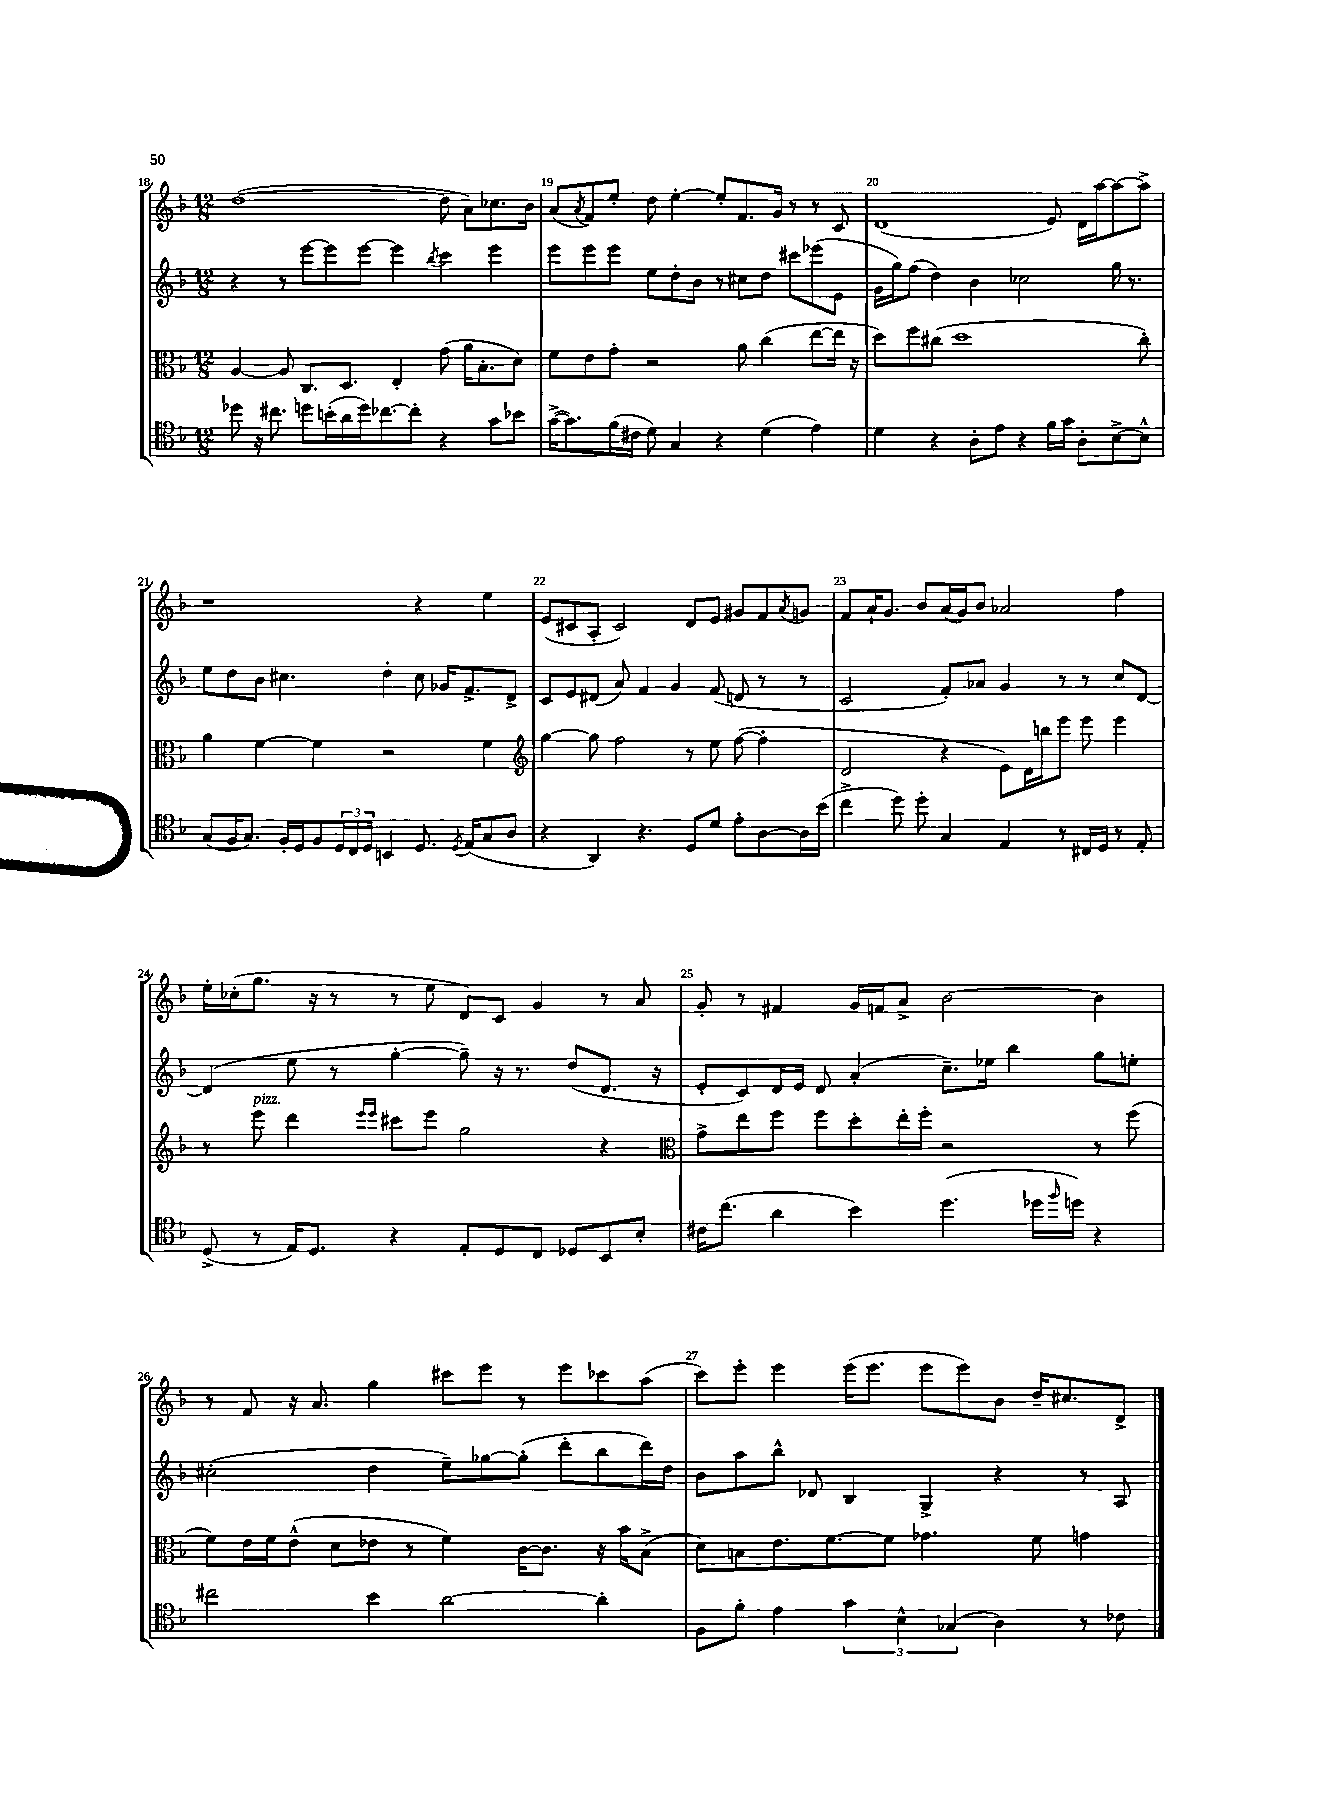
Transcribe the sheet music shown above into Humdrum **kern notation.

**kern	**kern	**kern	**kern
*part4	*part3	*part2	*part1
*staff4	*staff3	*staff2	*staff1
*clefC4	*clefC3	*clefG2	*clefG2
*k[b-]	*k[b-]	*k[b-]	*k[b-]
*M12/8	*M12/8	*M12/8	*M12/8
=18	=18	=18	=18
8dd-X\	[4A/	4r	([1dd
16r	.	.	.
8.cc#X\	.	.	.
.	8A/]	8r	.
8ddn\L	8.C/L	[8eee\L	.
(16bn'\L	.	8eee\]	.
16a\	8.D/J	.	.
16dd\J)	.	[8eee\J	.
[8.cc-X\	.	.	.
.	4E'/	4eee\]	.
8cc-'\J]	.	.	.
.	.	8qbb-/	.
4r	(8g\	4ccc\	8dd\]
.	16a\KL	.	8a\L)
.	8.B-'\	.	.
8g\L	.	4eee\	8.cc-X\
8b-X\J	8d\J)	.	.
.	.	.	16b-\Jk
=19	=19	=19	=19
([16g^\KL	8f\L	8eee\L	(8a/L
8.g\])	.	.	.
.	.	.	8qa/
.	8e\	8eee\	8f/)
(16f\L	8g'\J	8eee\J	8ee'/J
16c#X\JJ	.	.	.
8d\)	2r	8ee\L	8dd\
4G/	.	8dd'\	[4ee'\
.	.	8b-\J	.
4r	.	8r	8ee'/L]
.	8a\	8cc#X\L	8.f/
(4d\	(4cc\	8dd\J	.
.	.	.	16g/Jk
.	.	8ccc#X\L	8r
4e\)	[8ee\L	(8eee-X\	8r
.	16ee\Jk]	8e\J	8c/
.	16r	.	.
=20	=20	=20	=20
4d\	8dd\L)	16g\LL	(1d
.	.	16gg\J)	.
.	8ff\	(8ff\J	.
4r	(8cc#X\J	4dd\)	.
.	1dd	.	.
8A'\L	.	4b-\	.
8e\J	.	.	.
4r	.	2cc-X\	.
16f\LL	.	.	8e/)
16g\JJ	.	.	.
8A'\L	.	.	16d\LL
.	.	.	[16aa\J
[8B-^\	.	16gg\	8aa\_
.	.	8.r	.
8B-^^\J]	8cc#'\)	.	8aa^\J]
!!LO:LB:g=z
=21	=21	=21	=21
(8G/L	4a\	8ee\L	1r
16F/K	.	8dd\	.
8.G/J)	.	.	.
.	[4f\	8b-\J	.
16F'/LL	.	4.cc#X\	.
16D/J	.	.	.
8F/	4f\]	.	.
24D/L	.	.	.
24C/	.	.	.
24D/JJ	.	.	.
4BBn/	2r	4dd'\	.
8.D/	.	8cc#\	4r
.	.	16g-X/KL	.
8qD/	.	.	.
(16E/KL	.	8.f^/	.
8G/	4f\	.	4ee\
8A/J	.	8d^/J	.
=22	=22	=22	=22
*	*clefG2	*	*
4r	[4gg\	8c/L	(8e/L
.	.	8e/	8c#X/
4AA/)	8gg\]	(8d#X/J	8A'/J
.	2ff\	8a/)	2c#/)
4.r	.	4f/	.
.	.	4g/	.
8D/L	8r	.	8d/L
8d/J	8ee\	(8f/	8e/J
8e'\L	([8ff\	8dn/	8g#X/L
[8A\	4ff'\]	8r	8f/
.	.	.	8qa/
16A\L]	.	8r	8gn/J
(16b-\JJ	.	.	.
=23	=23	=23	=23
4cc^\	2d/	2c/	8f/L
.	.	.	16a`/K
.	.	.	8.g/J
8dd\)	.	.	.
8dd'\	.	.	8b-/L
4G/	4r	8f'/L)	(16a/L
.	.	.	16g/J)
.	.	8a-X/J	8b-/J
4E/	8e\L)	4g/	2a-X/
.	16d\L	.	.
.	16bbn\J	.	.
8r	8eee\J	8r	.
16C#X/LL	8eee\	8r	.
16D/JJ	.	.	.
8r	4eee\	8cc/L	4ff\
8E'/	.	[8d/J	.
!!LO:LB:g=z
=24	=24	=24	=24
(8D^/	8r	(4d/]	16ee'\LL
.	.	.	(16cc-X'\J
!	!LO:TX:a:i:t=pizz.	!	!
8r	8eee\	.	8.gg\J
16E/KL)	4ddd\	8ee\	.
8.D/J	.	.	16r
.	.	8r	8r
.	16qqeee/LL	.	.
.	16qqeee/JJ	.	.
4r	8ccc#X\L	[4gg'\	8r
.	8eee\J	.	8ee\
8E'/L	2gg\	8gg~\])	8d/L)
8D/	.	16r	8c/J
.	.	8.r	.
8C/J	.	.	4g/
8D-X/L	.	(8dd/L	.
8BB-/	4r	8.d/J	8r
8B-'/J	.	.	8a/
.	.	16r	.
=25	=25	=25	=25
*	*clefC3	*	*
16c#X\KL	8g^\L	8e'/L	8g'/
(8.cc\J	.	.	.
.	8ee\	8c/)	8r
4a\	8ff\J	16d/L	4f#X/
.	.	16e/JJ	.
.	8ff\L	8d/	.
4b-\)	8dd'\	(4a'/	16g/LL
.	.	.	16fn/J
.	16ee'\L	.	8a^/J
.	16ff'\JJ	.	.
(4.dd\	2r	8.cc~\L)	[2b-\
.	.	16ee-X\Jk	.
.	.	4bb-\	.
16dd-X\LL	.	.	.
16qqff/	.	.	.
16ddn\JJ)	.	.	.
4r	8r	8gg\L	4b-\]
.	(8ff\	8een'\J	.
!!LO:LB:g=z
=26	=26	=26	=26
2cc#X\	8f\L)	(2cc#X'\	8r
.	16e\L	.	8f/
.	16f\J	.	.
.	(8e^^\J	.	16r
.	.	.	8.a/
.	8d\L	.	.
4b-\	8e-X\J	4dd\	4gg\
.	8r	.	.
[2a\	4f\)	8ee~\L)	8ccc#X\L
.	.	[8gg-X\	8eee\J
.	[16c\KL	(8gg-'\J]	8r
.	8.c\J]	.	.
.	.	8ddd'\L	8eee\L
4a'\]	16r	8bb-\	8ccc-X\
.	16b-\KL	.	.
.	(8B-^\J	16ddd\L)	(8aa\J
.	.	16dd\JJ	.
=27	=27	=27	=27
8F\L	8d\L)	8b-\L	8ccc\L)
8f'\J	8Bn\	8aa\	8eee'\J
4e\	8.e\	8bb-^^\J	4eee\
.	.	8d-X/	.
.	[8.f\	.	.
6g\	.	4B-/	(16eee\KL
.	.	.	8.eee\J
.	8f\J]	.	.
6B-^^\	.	.	.
.	4.g-X\	4G^/	8eee\L
(6G-X/	.	.	.
.	.	.	8eee\)
4A\)	.	4r	8b-\J
.	8f\	.	16dd~/KL
.	.	.	8.cc#X/
8r	4gn\	8r	.
8c-X\	.	8A/	8d^/J
==	==	==	==
*-	*-	*-	*-
